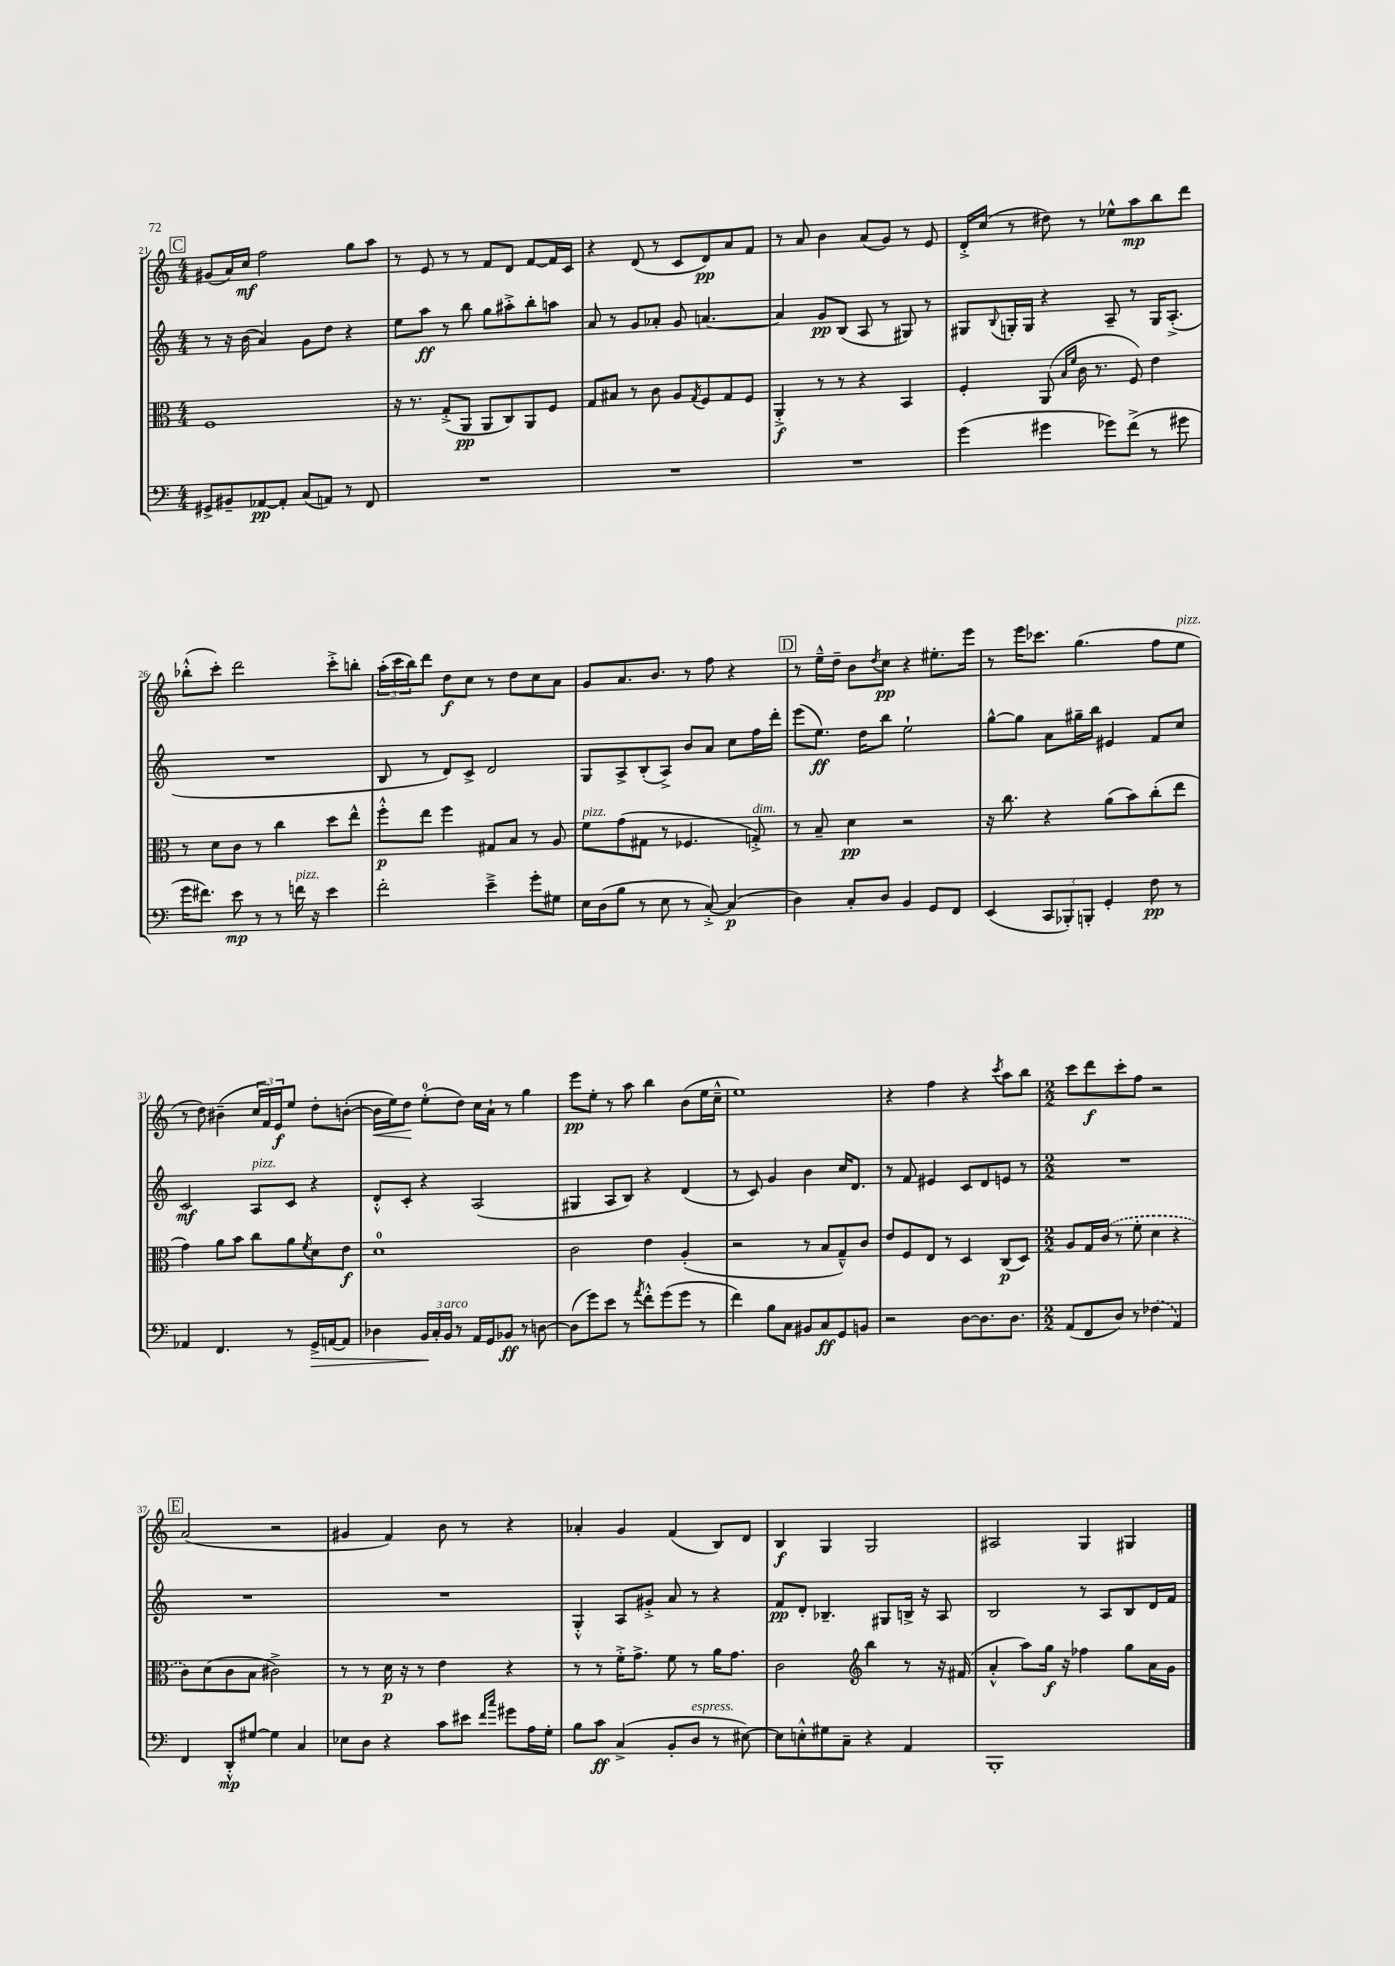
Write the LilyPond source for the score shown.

<<
\new StaffGroup <<
\new Staff = "s0" {
    \clef treble \key c \major \numericTimeSignature \time 4/4
    \mark \markup { \box "C" } gis'8( a'16) c''16\mf f''2 g''8 a''8 |
    r8 e'8 r8 r8 f'8 d'8 f'8~ f'16 c'16 |
    r4 d'8( r8 c'8 d'8\pp) a'8 f'8 |
    r8 a'8 b'4 a'8( g'8) r8 e'8 |
    d'16-.-> c''16( r8 dis''8) r8 ees''8-^ a''8\mp b''8 d'''8 |
    bes''8-.-^( c'''8-.) d'''2 c'''8-.-> b''8-. |
    \tuplet 3/2 { a''16-.( c'''16 b''16) } d'''8 d''8\f c''8 r8 d''8 c''8 a'8 |
    g'8 a'8. b'8. r8 f''8 r4 |
    \mark \markup { \box "D" } r8 e''16---^ d''16-- b'8 \acciaccatura { d''8 } c''8\pp r4 eis''8.-. e'''16 |
    r8 e'''16 ces'''8. g''4.( f''8 e''8^\markup { \italic "pizz." } |
    r8 d''8) bis'4--( \tuplet 3/2 { c''16 f'16) e'16\f } e''8 d''8-. b'8~-.( |
    b'16\< e''16) d''8\! e''8-0-.( d''8) c''16 a'16-! r8 g''4 |
    e'''8\pp e''8-. r8 a''8 b''4 b'8( e''16 c''16---^ |
    e''1) |
    r4 f''4 r4 \acciaccatura { c'''8 } a''8 b''8 |
    \numericTimeSignature \time 2/2 c'''8 d'''8\f c'''8-. f''8 r2 |
    \mark \markup { \box "E" } a'2( r2 |
    gis'4 f'4) b'8 r8 r4 |
    aes'4-. g'4 f'4( b8) d'8 |
    b4\f g4 g2 |
    ais2 g4 gis4 \bar "|." |
}
\new Staff = "s1" {
    \clef treble \key c \major \numericTimeSignature \time 4/4
    \mark \markup { \box "C" } r8 r16 b'16( a'4) g'8 d''8 r4 |
    e''8 a''8\ff r8 b''8 g''8 ais''8-.-> b''8-. a''8 |
    a'8 r8 g'8 aes'8-. g'8 a'4.~ |
    a'4 g'8\pp b8( a8 r8 gis8) r8 |
    gis8 \appoggiatura { b8 } g16-. g16 r4 a8-- r8 g16 a8.-.->( |
    R1 |
    b8 r8 d'8) c'8-> d'2 |
    g8 a8-> b8-.( a8->) b'8 a'8 c''8 f''16 d'''16-. |
    \mark \markup { \box "D" } e'''8( e''8.\ff) d''16 b''8 e''2-! |
    g''8~-^ g''8 a'8 gis''16-- b''16 eis'4 f'8 c''8 |
    c'2\mf a8^\markup { \italic "pizz." } c'8 r4 |
    d'8-.-^ c'8-. r4 a2( |
    gis4 a8 b8) r4 d'4( |
    r8 c'8) g'4 b'4 c''16 d'8. |
    r8 f'8 eis'4 c'8 d'8 e'8 r8 |
    \numericTimeSignature \time 2/2 R1 |
    \mark \markup { \box "E" } R1 |
    R1 |
    g4-.-^ a8 gis'8-.-> a'8 r8 r4 |
    f'8\pp d'8-. bes4.-- gis8 b16-> r16 a8 |
    b2 r8 a8 b8 d'16 f'16 \bar "|." |
}
\new Staff = "s2" {
    \clef alto \key c \major \numericTimeSignature \time 4/4
    \mark \markup { \box "C" } f1 |
    r16 r8. g8-.->( a,8\pp a,8 c8) a,8 f8 |
    g8 bis8 r8 c'8 a8 \acciaccatura { g8 } f8 g8 f8 |
    a,4-.->\f r8 r8 r4 b,4 |
    f4-. a,8( \grace { b16 f'16 } c'16 r8. f8) e'4 |
    r8 d'8 c'8 r8 c''4 d''8 e''8-^ |
    f''8-.-^\p e''8 f''4 gis8 b8 r8 a8 |
    f'8^\markup { \italic "pizz." } g'8( gis8 r8 fes4. g8-.->^\markup { \italic "dim." }) |
    \mark \markup { \box "D" } r8 b8-- d'4\pp r2 |
    r16 c''8. r4 a'8( b'8) c''8-.( e''8 |
    g'4) a'8 b'8 c''8 a'8 \acciaccatura { f'8 } d'8 e'8\f |
    d'1-0 |
    c'2 e'4 a4-.( |
    r2 r8 b8 g8---^) c'8 |
    e'8 f8 e8 r8 d4 c8\p( d8) |
    \numericTimeSignature \time 2/2 a8 g16 \once \slurDashed c'16( r8 f'8-. d'4 r4 |
    \mark \markup { \box "E" } c'8) d'8( c'8 b8 cis'2->) |
    r8 r8 d'16\p r16 r8 e'4 r4 |
    r8 r8 f'16-.-> g'8.-> f'8 r8 a'16 g'8. |
    c'2 \clef treble b''4 r8 r16 fis'16( |
    a'4-.-^ a''8) g''16\f r16 fes''4 g''8 a'16 g'16 \bar "|." |
}
\new Staff = "s3" {
    \clef bass \key c \major \numericTimeSignature \time 4/4
    \mark \markup { \box "C" } gis,8-> bis,8-- aes,8~\pp aes,8-. c8( a,8) r8 f,8 |
    R1 |
    R1 |
    R1 |
    g'4( gis'4 ges'8) f'8->( r8 gis'8 |
    g'16 fis'8.) e'8\mp r8 r8 f'16^\markup { \italic "pizz." } r16 e'4 |
    f'2-. e'4---> g'8-. gis8 |
    e16 d16( b8 r8 e8 r8 c8~-.->) c4\p( |
    \mark \markup { \box "D" } d4) c8-. d8 b,4 g,8 f,8 |
    e,4( \tuplet 3/2 { c,8 bes,,8-.) b,,8-. } g,4-. f8\pp r8 |
    aes,4 f,4. r8 g,16->\> a,16~ a,8 |
    des4 \tuplet 3/2 { b,16\! c16-. b,16^\markup { \italic "arco" } } r8 a,16 g,16 bes,8\ff r8 d8~ |
    d8( g'8) e'8 r8 \acciaccatura { a'8 } f'8-.-^ g'8( g'8 r8 |
    f'4) b8 c8 bis,8 c8\ff g,8 b,8 |
    r2 d8~ d8. d8. |
    \numericTimeSignature \time 2/2 a,8( f,8 d8) r8 \once \slurDashed fes4( a,4) |
    \mark \markup { \box "E" } f,4 d,8-.-^\mp gis8~ gis4 c4 |
    ees8 d8 r4 c'8 eis'8 \grace { f'16 c''16 } gis'8 a16 g16-. |
    b8 c'8\ff c4->( b,8-. d8^\markup { \italic "espress." } r8 eis8~) |
    eis8 e8-.-^ gis8 c8-- r4 a,4 |
    b,,1-. \bar "|." |
}
>>
>>
\layout { \context { \Score currentBarNumber = #21 } }
